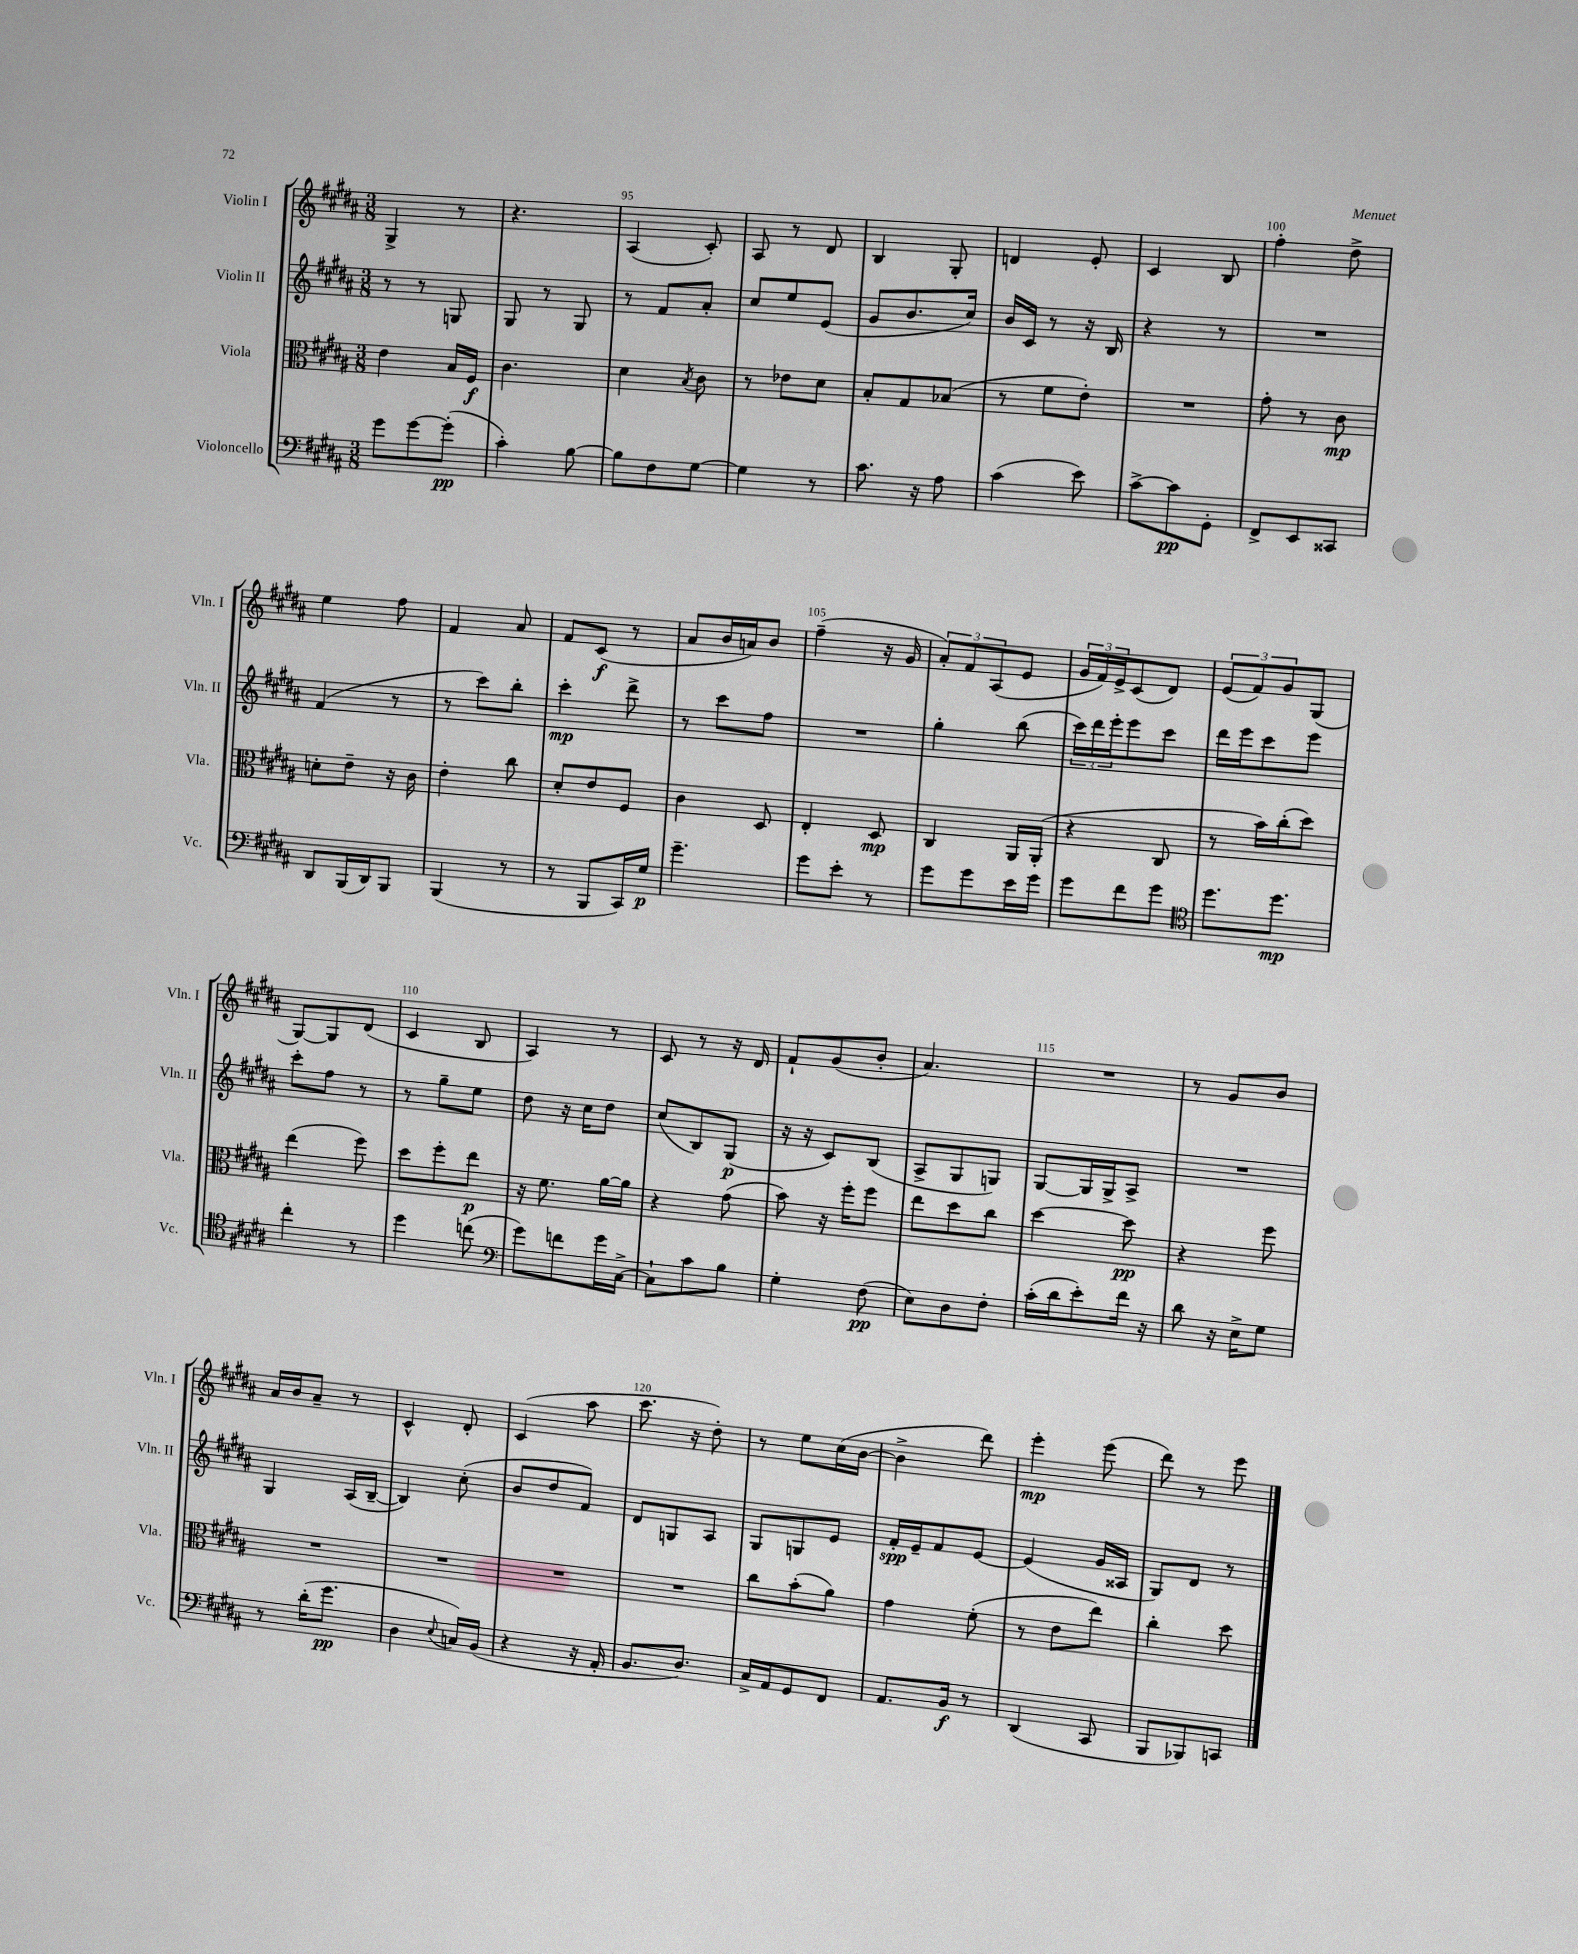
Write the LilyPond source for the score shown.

<<
\new StaffGroup <<
\new Staff = "s0" \with { instrumentName = "Violin I" shortInstrumentName = "Vln. I" } {
    \clef treble \key b \major \numericTimeSignature \time 3/8
    gis4-> r8 |
    r4. |
    ais4( cis'8-.) |
    ais8 r8 dis'8 |
    b4 gis8-. |
    d'4 e'8-. |
    cis'4 b8 |
    fis''4-. dis''8-> |
    e''4 fis''8 |
    fis'4 ais'8 |
    fis'8 cis'8\f( r8 |
    ais'8 b'16 a'16) b'8 |
    fis''4--( r16 gis'16 |
    \tuplet 3/2 { ais'8-.) fis'8 ais8( } e'8 |
    \tuplet 3/2 { gis'16 fis'16) e'16-> } cis'8( dis'8) |
    \tuplet 3/2 { e'8( fis'8) gis'8 } gis8( |
    gis8~) gis8 dis'8( |
    cis'4 b8 |
    ais4) r8 |
    cis'8 r8 r16 dis'16 |
    fis'8-! gis'8( b'8-. |
    ais'4.) |
    R4. |
    r8 gis'8 b'8 |
    ais'16 b'16 ais'8-- r8 |
    cis'4-^ dis'8-. |
    cis'4( ais''8 |
    cis'''8. r16 dis''8-.) |
    r8 e''8 cis''16( b'16~ |
    b'4-> dis'''8) |
    e'''4-.\mp e'''8( |
    dis'''8) r8 e'''8 \bar "|." |
}
\new Staff = "s1" \with { instrumentName = "Violin II" shortInstrumentName = "Vln. II" } {
    \clef treble \key b \major \numericTimeSignature \time 3/8
    r8 r8 g8 |
    gis8 r8 gis8 |
    r8 fis'8 ais'8-. |
    cis''8 e''8 e'8( |
    gis'8 b'8. cis''16) |
    b'16 cis'16 r8 r16 b16 |
    r4 r8 |
    R4. |
    fis'4( r8 |
    r8 cis'''8) b''8-. |
    cis'''4-.\mp dis'''8-> |
    r8 cis'''8 fis''8 |
    R4. |
    gis''4-. b''8( |
    \tuplet 3/2 { cis'''16) dis'''16 e'''16-. } e'''8 cis'''8 |
    dis'''16 e'''16 cis'''8 e'''8 |
    cis'''8-. fis''8 r8 |
    r8 gis''8-- e''8 |
    dis''8 r16 cis''16 dis''8 |
    cis''8( b8) gis8\p( |
    r16 r16 cis'8) b8( |
    ais8-> gis8 g8) |
    gis8~ gis16 gis16-> ais8-> |
    R4. |
    gis4 ais16( b16~-- |
    b4) cis''8-.( |
    b'8 dis''8 fis'8) |
    dis'8 g8 ais8 |
    gis8 g8 e'8 |
    fis'16-.\spp e'16-- fis'8 e'8~ |
    e'4( gis'16 aisis16 |
    gis8) dis'8 r8 \bar "|." |
}
\new Staff = "s2" \with { instrumentName = "Viola" shortInstrumentName = "Vla." } {
    \clef alto \key b \major \numericTimeSignature \time 3/8
    e'4 b16 fis16\f |
    cis'4. |
    dis'4 \acciaccatura { b8 } cis'8 |
    r8 ees'8 dis'8 |
    b8-. gis8 bes8( |
    r8 fis'8 e'8-.) |
    R4. |
    gis'8-. r8 cis'8\mp |
    d'8-. e'8-- r16 cis'16 |
    e'4-. cis''8 |
    dis'8-. e'8 fis8 |
    cis'4 dis8 |
    e4-. dis8\mp |
    cis4 ais,16 ais,16-.( |
    r4 cis8 |
    r8 b'16) cis''16-.( dis''8) |
    e''4( fis''8) |
    dis''8 fis''8-. e''8\p |
    r16 fis'8. ais'16~ ais'16 |
    r4 gis'8( |
    b'8) r16 fis''16-. fis''8 |
    e''8 dis''8 cis''8 |
    dis''4~ dis''8\pp |
    r4 fis''8 |
    R4. |
    R4. |
    R4. |
    R4. |
    cis''8 b'8-.( ais'8) |
    gis'4 fis'8-.( |
    r8 e'8 e''8) |
    cis''4-. dis''8 \bar "|." |
}
\new Staff = "s3" \with { instrumentName = "Violoncello" shortInstrumentName = "Vc." } {
    \clef bass \key b \major \numericTimeSignature \time 3/8
    gis'8 gis'8~ gis'8-.\pp( |
    cis'4-.) b8~ |
    b8 fis8 gis8~ |
    gis4 r8 |
    cis'8. r16 ais8 |
    cis'4( e'8) |
    cis'8~-> cis'8\pp gis,8-. |
    fis,8-> e,8 cisis,8 |
    dis,8 b,,16( dis,16) b,,8 |
    b,,4( r8 |
    r8 b,,8 cis,16) gis16\p |
    gis'4.-- |
    gis'8 e'8-. r8 |
    gis'8 gis'8 e'16 gis'16 |
    gis'8 fis'8 gis'8 |
    \clef tenor dis''8. dis''8.\mp |
    cis''4-. r8 |
    dis''4 c''8( |
    \clef bass gis'8) f'8 gis'16 cis16~-> |
    cis8-! cis'8 b8 |
    gis4-. fis8\pp( |
    e8) dis8 fis8-. |
    cis'16-.( dis'16 e'8-.) fis'16 r16 |
    dis'8 r16 e16-> gis8 |
    r8 dis'16-.( gis'8.\pp |
    dis4 \appoggiatura { e8 } c16) b,16( |
    r4 r16 ais,16-. |
    b,8. dis8.) |
    cis16-> ais,16 gis,8 fis,8 |
    ais,8. b,16\f r8 |
    dis,4( cis,8 |
    b,,8 bes,,8) c,8 \bar "|." |
}
>>
>>
\layout { \context { \Score currentBarNumber = #93 \override BarNumber.break-visibility = ##(#f #t #t) barNumberVisibility = #(every-nth-bar-number-visible 5) } }
